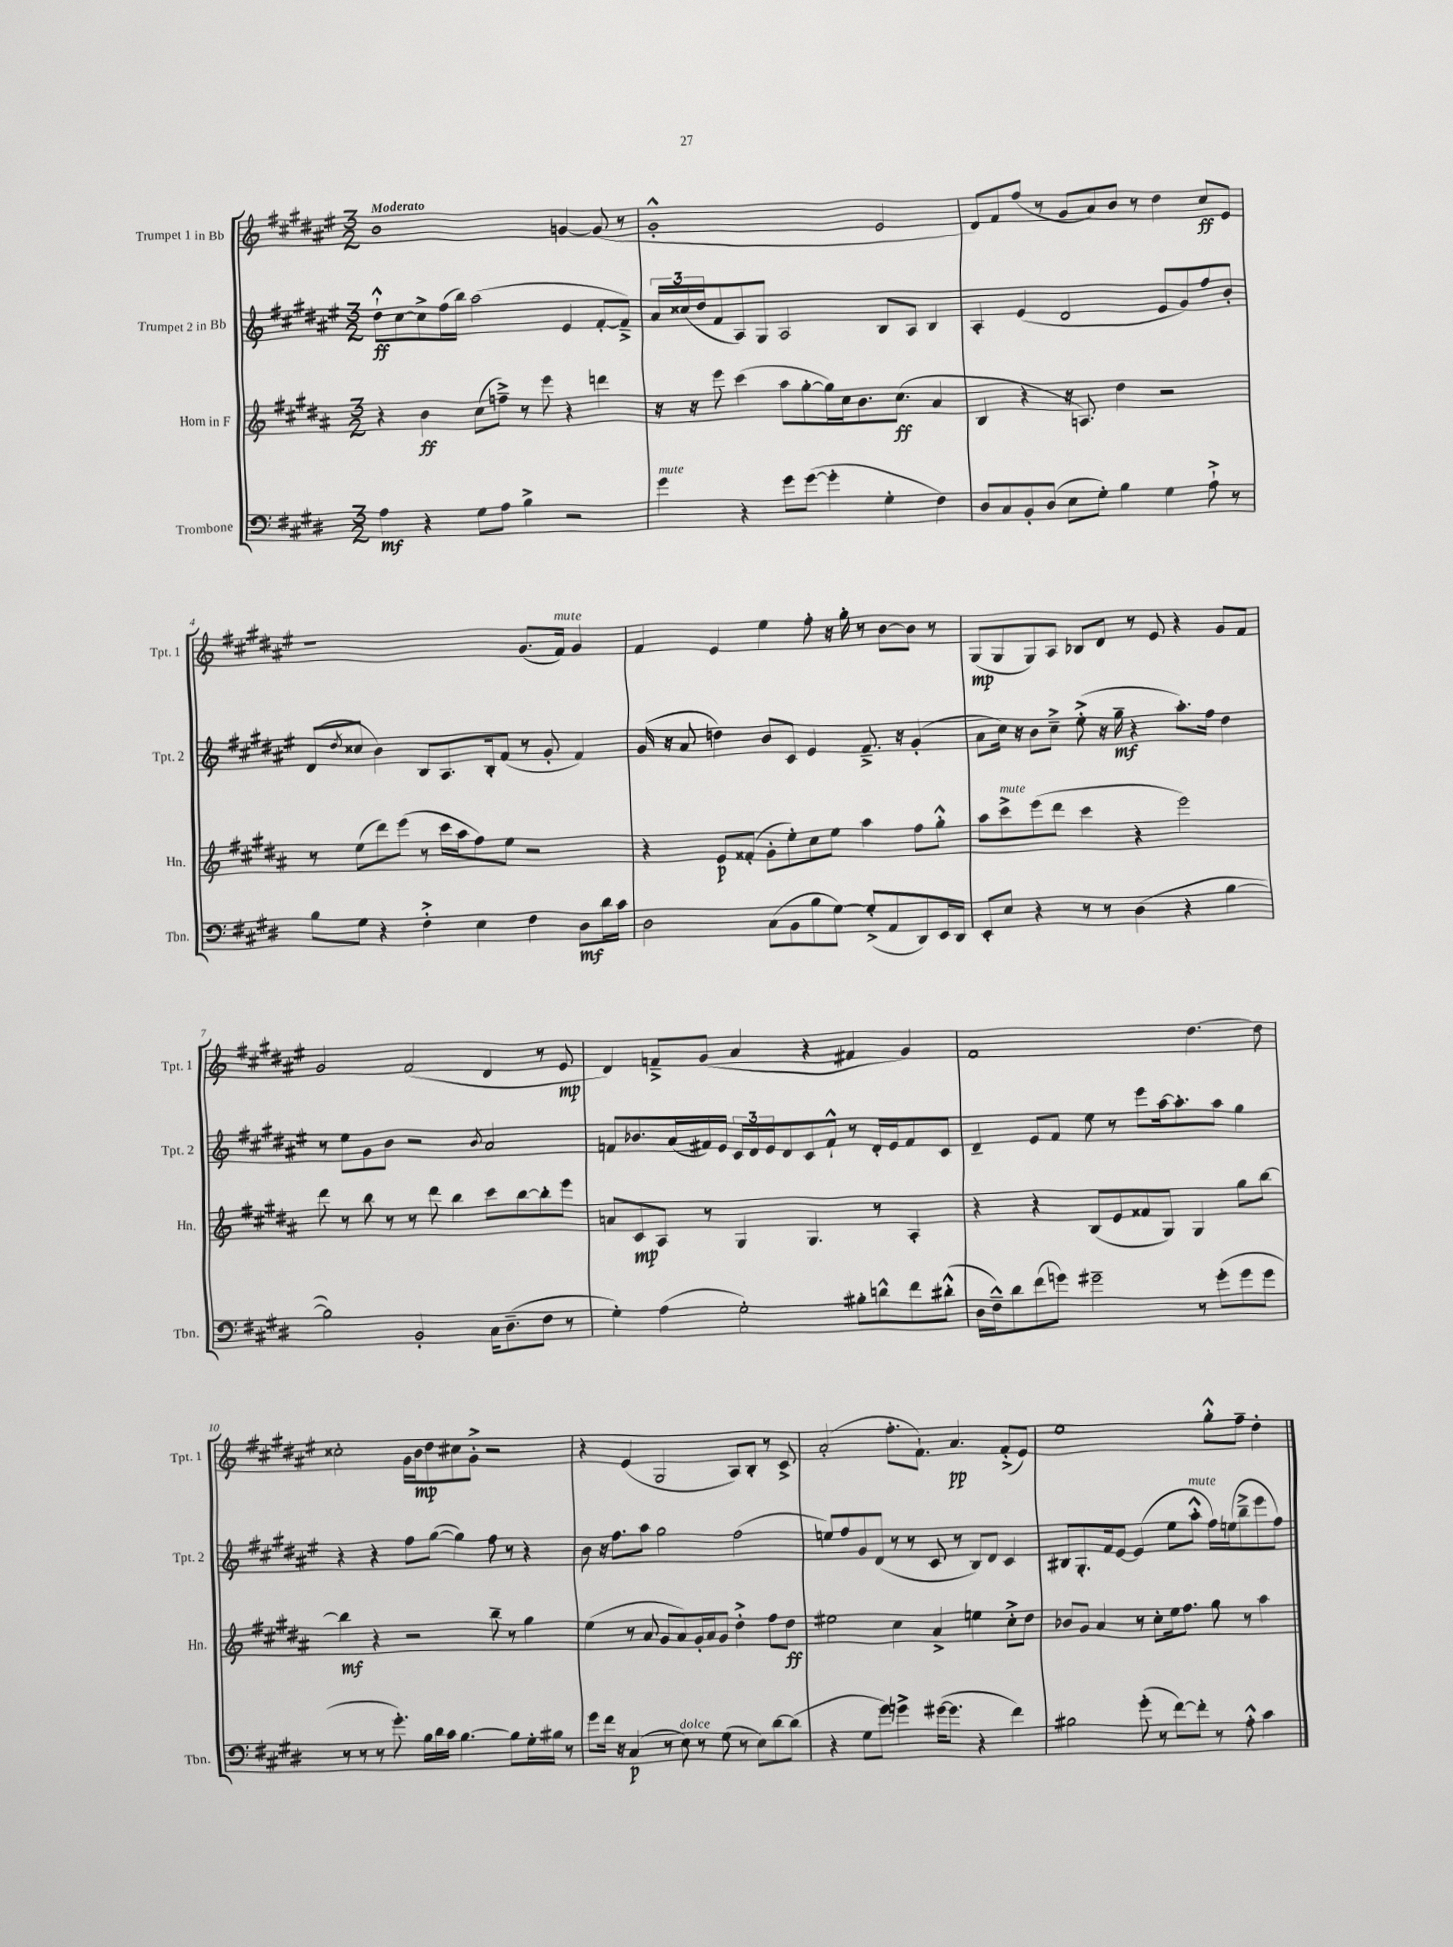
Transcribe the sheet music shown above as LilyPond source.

<<
\new StaffGroup <<
\new Staff = "s0" \with { instrumentName = "Trumpet 1 in Bb" shortInstrumentName = "Tpt. 1" } {
    \clef treble \key fis \major \numericTimeSignature \time 3/2 \tempo "Moderato"
    b'1 g'4~ g'8( r8 |
    gis'1-.-^ eis'2 |
    dis'8) fis'8 fis''8( r8 gis'8 ais'8) b'8 r8 dis''4 cis''8\ff eis'8 |
    r1 gis'8.( fis'16^\markup { \italic "mute" }) gis'4 |
    fis'4 eis'4 eis''4 fis''8-. r16 gis''16-. r8 b'8~ b'8 r8 |
    gis8\mp( gis8 gis8) ais8 bes8 dis'8 r8 eis'8 r4 gis'8 fis'8 |
    gis'2 fis'2( dis'4 r8 eis'8\mp |
    dis'4) f'8---> gis'8( ais'4 r4 fis'4 gis'4) |
    fis'1 dis''4.~ dis''8 |
    cisis''2-. gis'16 b'16\mp dis''8 cis''8 gis'8-.-> r2 |
    r4 eis'4( gis2 ais8) b8-. r8 cis'8-> |
    ais'2-.( fis''8.-. fis'8.-!) ais'4.\pp fis'8-.->( eis'8) |
    eis''1 gis''8-.-^ fis''8-- dis''4-. \bar "|." |
}
\new Staff = "s1" \with { instrumentName = "Trumpet 2 in Bb" shortInstrumentName = "Tpt. 2" } {
    \clef treble \key fis \major \numericTimeSignature \time 3/2
    dis''8-!-^\ff cis''8~ cis''8-> fis''16( b''16) ais''2( eis'4 fis'8~-. fis'8--->) |
    \tuplet 3/2 { ais'16 cisis''16( dis''16 } fis'8 ais8) gis8 ais2 b8 ais8 b4 |
    ais4-. eis'4( dis'2 eis'8 gis'8) fis''8 b'8-. |
    dis'8( \acciaccatura { dis''8 } cisis''8 b'4) b8 ais8. b16-. fis'8( r8 gis'8-. fis'4) |
    gis'16( r16 ais'8 d''4) b'8 cis'8 eis'4 fis'8.---> r16 gis'4-.( |
    ais'8 cis''16) r16 b'8 cis''8---> eis''8-.->( r16 gis''16--\mf r4 ais''8.-.) fis''16 dis''4 |
    r8 eis''8 gis'8 b'8 r2 \acciaccatura { b'8 } ais'2 |
    f'8 bes'8. ais'16( fis'16) eis'16 \tuplet 3/2 { cis'16 dis'16 eis'16 } dis'8 cis'8 fis'8-!-^ r8 dis'16-. eis'16 fis'8 cis'8 |
    dis'4-- eis'8 fis'8 eis''8 r8 eis'''8 ais''16~ ais''8.-. ais''8 gis''4 |
    r4 r4 fis''8 gis''8~( gis''4) fis''8 r8 r4 |
    b'8 r16 fis''8. ais''8 gis''2 fis''2( |
    e''8) fis''8 gis'8 dis'8( r8 r8 cis'8 r8 b8) dis'8 cis'4 |
    bis8 gis8.-. fis'16 eis'8~ eis'4( eis''8 ais''8-.-^^\markup { \italic "mute" } fis''16) e''16( b''8---> eis'''8 fis''8) \bar "|." |
}
\new Staff = "s2" \with { instrumentName = "Horn in F" shortInstrumentName = "Hn." } {
    \clef treble \key b \major \numericTimeSignature \time 3/2
    r4 b'4\ff cis''8( f''8--->) r8 e'''8 r4 d'''4 |
    r16 r16 e'''8 cis'''4( ais''8 gis''8~-. gis''16) cis''16 b'8. cis''8.\ff( ais'4 |
    b4 r4 r16 a8.) dis''4 r2 |
    r8 e''8( dis'''8) e'''8( r8 cis'''16 ais''16 fis''8) e''8 r2 |
    r4 e'8\p fisis'8-.( gis'8-. e''8-.) cis''8 e''8 ais''4 fis''8 gis''8-.-^ |
    ais''8 cis'''8->^\markup { \italic "mute" } e'''8( dis'''8 cis'''4 r4 e'''2) |
    dis'''8 r8 b''8 r8 r8 dis'''8 b''4 cis'''8 b''8~ b''8-. e'''8 |
    a'8 cis'8\mp ais8 r8 gis4 gis4. r8 ais4-. |
    r4 r4 b8( e'8 fisis'8 gis8) gis4 gis''8 b''8~ |
    b''4\mf r4 r2 b''8-- r8 gis''4 |
    e''4( r8 ais'8 gis'8 ais'8) gis'16-. ais'16 gis'8 dis''4-.-> fis''8 dis''8\ff |
    eis''2 cis''4 ais'4-> e''4 cis''8-.-> dis''8 |
    bes'8 gis'8 ais'4 r8 cis''8-. e''16 fis''8. gis''8 r8 ais''4 \bar "|." |
}
\new Staff = "s3" \with { instrumentName = "Trombone" shortInstrumentName = "Tbn." } {
    \clef bass \key e \major \numericTimeSignature \time 3/2
    a4\mf r4 gis8 a8 b4-> r2 |
    gis'4^\markup { \italic "mute" } r4 gis'8 gis'8~( gis'4-. gis4-. fis4) |
    dis8 cis8 b,8-. dis8( e8 gis8-.) b4 gis4 a8-!-> r8 |
    b8 gis8 r4 fis4-.-> e4 fis4 dis8\mf dis'16 cis'16 |
    dis2 cis8( b,8 b8 gis8~) gis8-.->( a,8 dis,8) e,16 dis,16 |
    e,8-. e8 r4 r8 r8 dis4( r4 b4~ |
    b2) b,2-. cis16 dis8.--( fis8 r8 |
    gis4-.) a4( gis2-.) bis8-. d'8-^ fis'8 dis'8-.-^( |
    dis16 fis16---^) dis'8 fis'8( g'8) gis'2-- r8 gis'8-.( gis'8 gis'8 |
    r8 r8 r8 gis'8.-.) b16 dis'16 cis'16 b4.~ b8 gis16-. bis16 r8 |
    gis'8 fis'16 r16 cis4\p( r8 e8^\markup { \italic "dolce" }) r8 gis8( r8 e8) dis'8~ dis'8( |
    r4 gis8 gis'8) g'4-> gis'16~( gis'8. r4 fis'4) |
    bis2 gis'8-.( r8 fis'8~) fis'8-. r8 a8-.-^ cis'4 \bar "|." |
}
>>
>>
